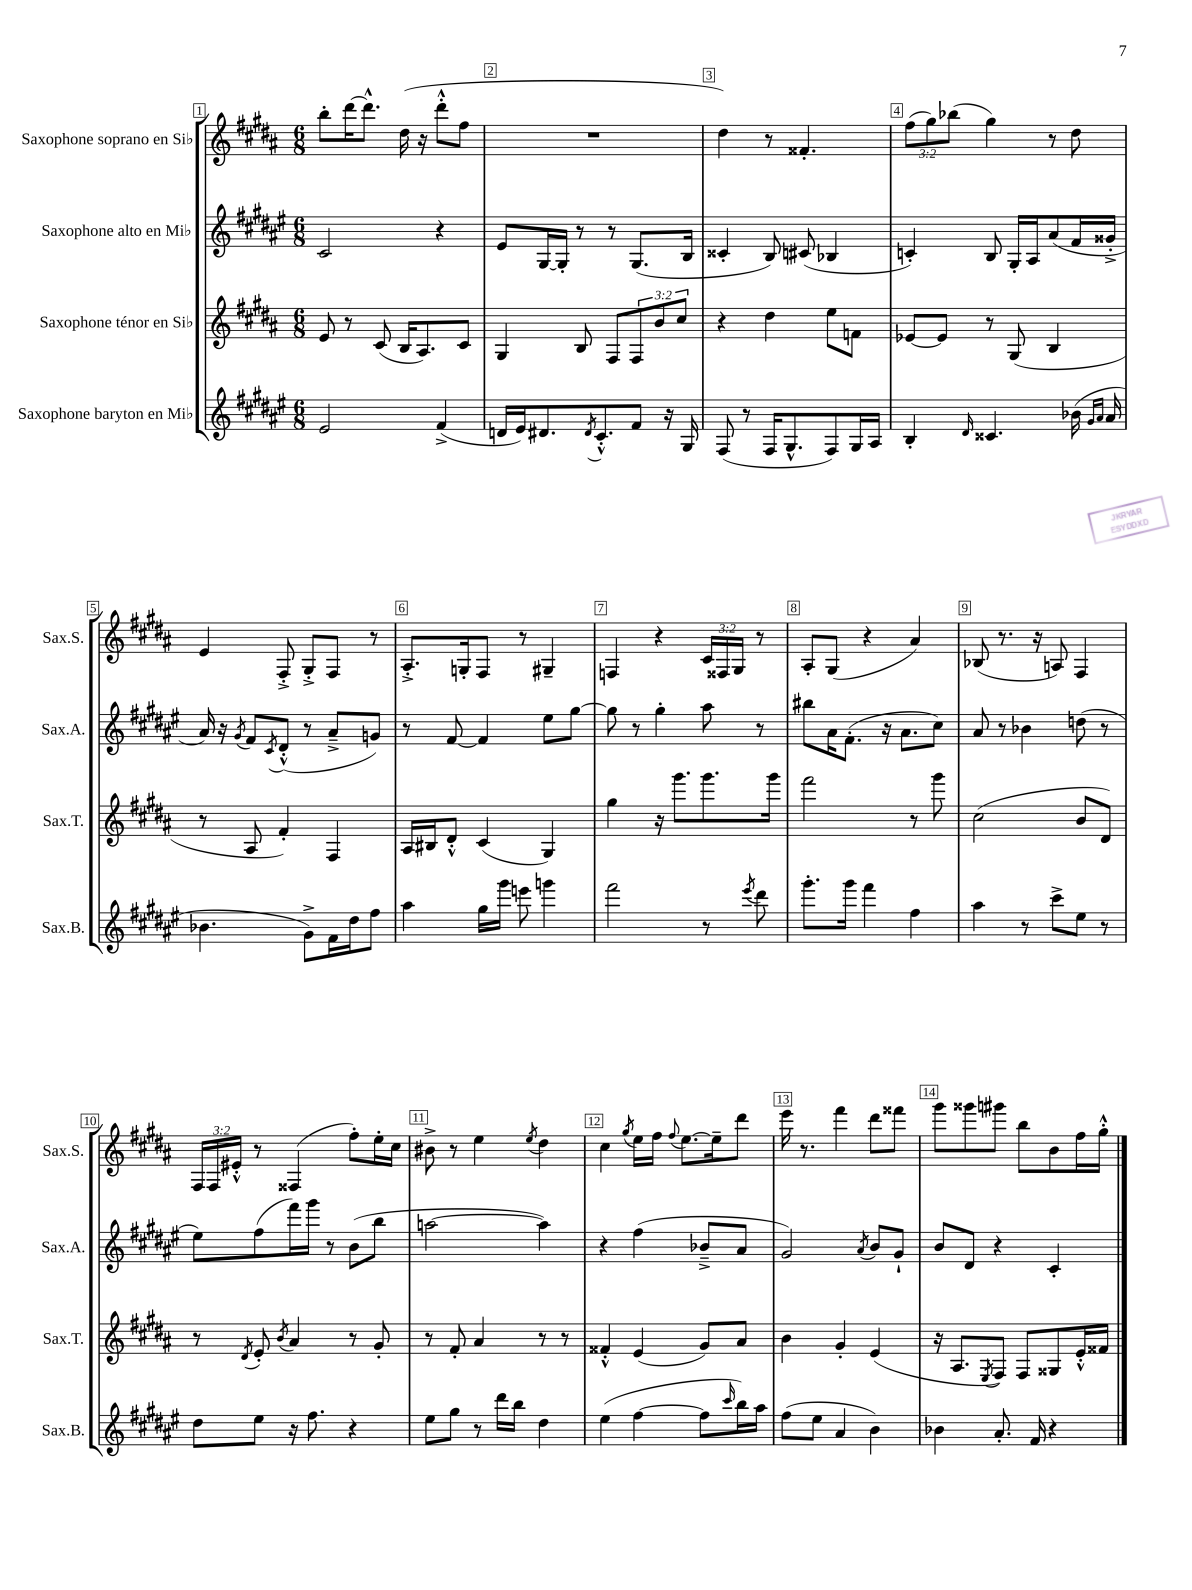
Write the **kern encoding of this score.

**kern	**kern	**kern	**kern
*staff4	*staff3	*staff2	*staff1
*clefG2	*clefG2	*clefG2	*clefG2
*k[f#c#g#d#a#e#]	*k[f#c#g#d#a#]	*k[f#c#g#d#a#e#]	*k[f#c#g#d#a#]
*M6/8	*M6/8	*M6/8	*M6/8
2e#	8e	2c#	8bb'
.	8r	.	[16ddd#
.	.	.	8.ddd#^^]
.	(8c#	.	.
.	16B	.	(16dd#
.	8.A#)	.	16r
(4f#^	.	4r	8ddd#'^^
.	8c#	.	8ff#
=	=	=	=
16d	4G#	8e#	2.r
16e#)	.	.	.
8.d#	.	[16G#	.
.	.	16G#']	.
.	8B	8r	.
8qd#	.	.	.
8.c#'^^	.	.	.
.	8F#	8r	.
8f#	12F#	(8.G#	.
.	12b	.	.
16r	.	.	.
.	12cc#	.	.
16G#	.	16B	.
=	=	=	=
(8F#	4r	4c##'	4dd#)
8r	.	.	.
16F#	4dd#	8B)	8r
8.G#^^	.	.	.
.	.	(8c#	4.f##'
8F#)	8ee	4B-	.
16G#	8f	.	.
16A#	.	.	.
=	=	=	=
4B'	[8e-	4c')	(12ff#
.	.	.	12gg#)
.	8e-]	.	.
.	.	.	(12bb-
16qqd#	.	.	.
4.c##	8r	8B	4gg#)
.	(8G#	16G#'	.
.	.	16A#	.
.	4B	(8a#	8r
(16b-	.	16f#	8dd#
16qqg#	.	.	.
16qqa#	.	.	.
16a#	.	16g##'^	.
=	=	=	=
4.b-	8r	16a#)	4e
.	.	16r	.
.	.	8qg#	.
.	8A#	8f#	.
.	.	8qc#	.
.	4f#')	(8d#'^^	8F#'^
8g#^)	.	8r	8G#'^
16f#	4F#	8a#~^	8F#
16dd#	.	.	.
8ff#	.	8g)	8r
=	=	=	=
4aa#	16A#	8r	8.A#'^
.	16B#	.	.
.	8d#'^^	[8f#	.
.	.	.	16G'
16gg#	(4c#	4f#]	8F#
16ggg#	.	.	.
8eee	.	.	8r
4ggg	4G#)	8ee#	4G#~
.	.	[8gg#	.
=	=	=	=
2fff#	4gg#	8gg#]	4F
.	.	8r	.
.	16r	4gg#'	4r
.	8.ggg#	.	.
8r	8.ggg#	8aa#	24c#
.	.	.	24F##
.	.	.	24G#
8qeee#	.	.	.
8ddd#	.	8r	8r
.	16ggg#	.	.
=	=	=	=
8.ggg#'	2fff#	8bb#	8A#'
.	.	16a#	(8G#
16ggg#	.	(8.f#'	.
4fff#	.	.	4r
.	.	16r	.
.	.	8.a#	.
4ff#	8r	.	4a#)
.	8ggg#	8cc#)	.
=	=	=	=
4aa#	(2cc#	8a#	(8B-
.	.	8r	8.r
8r	.	4b-	.
.	.	.	16r
8ccc#^	.	.	8A)
8ee#	8b	(8dd	4F#
8r	8d#)	8r	.
=	=	=	=
8dd#	8r	8ee#)	24F#
.	.	.	24F#
.	.	.	24e#'^^
.	8qd#	.	.
8ee#	8e'	(8ff#	8r
.	8qb	.	.
16r	4a#	16fff#)	(4F##
8.ff#	.	16ggg#	.
.	.	8r	.
4r	8r	(8b	8ff#')
.	8g#'	8bb	16ee'
.	.	.	16cc#
=	=	=	=
8ee#	8r	[2aa	8b#^
8gg#	8f#'	.	8r
8r	4a#	.	4ee
16ddd#	.	.	.
16bb	.	.	.
.	.	.	8qee
4dd#	8r	4aa])	4dd#
.	8r	.	.
=	=	=	=
(4ee#	4f##'^^	4r	4cc#
.	.	.	8qgg#
[4ff#	(4e	(4ff#	16ee
.	.	.	16ff#
.	.	.	8qqff#
.	.	.	[8.ee
8ff#]	8g#)	8b-~^	.
.	.	.	16ee~]
16qqccc#	.	.	.
16bb)	8a#	8a#	8ddd#
16aa#	.	.	.
=	=	=	=
(8ff#	4b	2g#)	16eee
.	.	.	8.r
8ee#	.	.	.
4a#	4g#'	.	4fff#
.	.	8qa#	.
4b)	(4e	8b	8ddd#
.	.	8g#`	8fff##
=	=	=	=
4b-	16r	8b	8ggg#
.	8.A#	.	.
.	.	8d#	8ggg##
.	8qE	.	.
8.a#'	8F#)	4r	8ggg#
.	8F#	.	8bb
16f#	.	.	.
4r	8G##	4c#'	8b
.	16e'^^	.	16ff#
.	16f##	.	16gg#'^^
==	==	==	==
*-	*-	*-	*-
